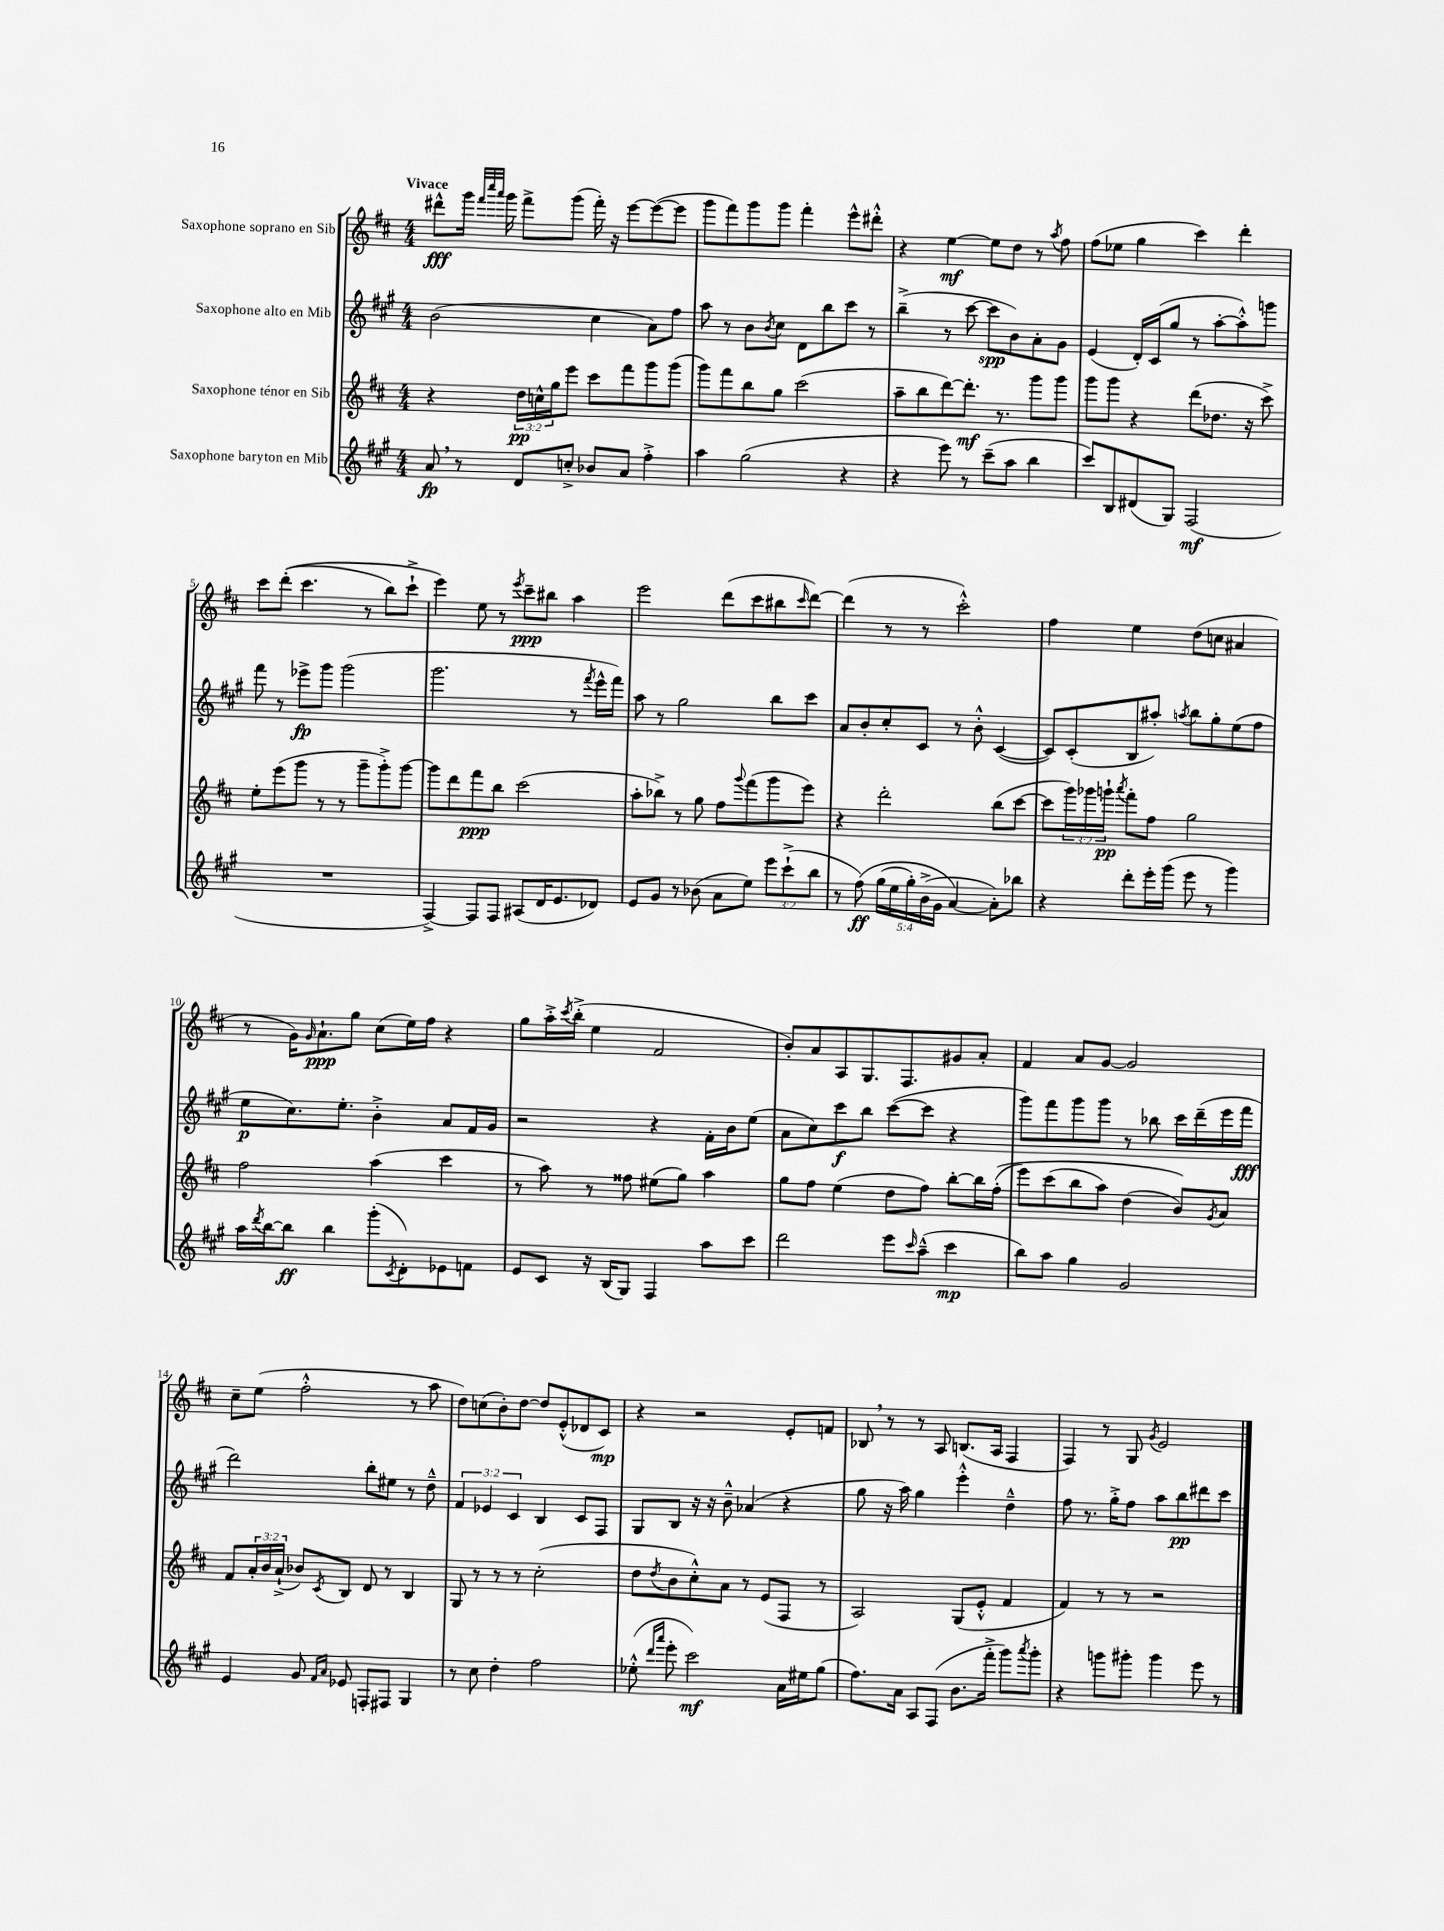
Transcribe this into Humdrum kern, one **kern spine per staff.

**kern	**kern	**kern	**kern
*staff4	*staff3	*staff2	*staff1
*clefG2	*clefG2	*clefG2	*clefG2
*k[f#c#g#]	*k[f#c#]	*k[f#c#g#]	*k[f#c#]
*M4/4	*M4/4	*M4/4	*M4/4
8a	4r	(2b	8ddd#^^
8r	.	.	16ggg
.	.	.	32qqfff#
.	.	.	32qqcccc#
.	.	.	32qqaaa
.	.	.	16ggg
8d	24dd	.	8fff#^
.	24cc^^	.	.
.	24gg	.	.
8cc'^	8eee	.	(8ggg
8b-	8ccc#	4cc#	16fff#')
.	.	.	16r
8a	8fff#	.	[8eee
4ff#'^	8ggg	8a)	(8eee_
.	(8ggg	8ff#	8eee]
=	=	=	=
4aa	8ggg)	8aa	8ggg
.	8fff#	8r	8fff#)
(2gg#	8bb	8b	8ggg
.	.	8qb	.
.	8gg	8cc#	8ggg
.	(2ccc#	8d	4fff#'
.	.	8bb	.
4r	.	8ccc#	8eee^^
.	.	8r	8ddd#'^^
=	=	=	=
4r	8aa~	(4bb~^	4r
.	8bb	.	.
8eee)	[8ddd)	8r	[4ee
8r	8.ddd']	[8ccc#	.
(8ccc#~	.	8ccc#]	8ee]
.	8.r	.	.
8aa	.	8b)	8dd
4bb	8ggg	8a'	8r
.	.	.	8qaa
.	8ggg	8g#	8ff#
=	=	=	=
8ccc#)	8ggg	(4e	(8ff#
8B	8ggg	.	8ee-
(8d#	4r	16d')	4gg
.	.	(16c#	.
8G#)	.	8gg#	.
(2F#	(8ddd	8r	4ccc#)
.	8.dd-	[8aa'	.
.	.	8aa'^^])	4ddd'
.	16r	.	.
.	8ccc#^)	8ggg	.
=	=	=	=
1r	8ee'	8fff#	8ccc#
.	(8eee	8r	&((8ddd'
.	8ggg	8eee-^	4.ccc#
.	8r	8ggg#	.
.	8r	(2ggg#	.
.	8ggg~	.	8r
.	8ggg'^)	.	8bb)
.	[8ggg	.	8ccc#`^
=	=	=	=
[4F#^)	8ggg]	2.ggg#	4eee&)
.	8ddd	.	.
8F#]	8fff#	.	8ee
8F#	8bb	.	8r
.	.	.	8qeee
(8A#	(2ccc#	.	8ccc#~
16d	.	.	8bb#
8.e	.	.	.
.	.	8r	4aa
.	.	8qfff#	.
8d-)	.	16eee^^	.
.	.	16fff#)	.
=	=	=	=
8e	8aa'	8aa	2eee
8g#	8bb-^)	8r	.
8r	8r	2gg#	.
(8b-	8gg	.	.
8a	8ff#	.	(8ddd
.	8qqggg	.	.
8ee)	(8fff#	.	8ccc#
12eee	8ggg	8bb	8bb#
(12ccc#`^	.	.	.
.	.	.	16qqccc#
.	8eee)	8ccc#	[8ddd)
12bb	.	.	.
=	=	=	=
8r	4r	8a	(4ddd]
&(8ff#)	.	8b'	.
(20gg#	2ddd'	8cc#'	8r
20ee	.	.	.
20gg#')	.	.	.
.	.	8c#	8r
(20b^	.	.	.
20g#	.	.	.
[4a&)	.	8r	2ccc#'^^)
.	.	8b'^^	.
8a'])	(8bb	([4c#	.
8bb-	[8ccc#	.	.
=	=	=	=
4r	8ccc#]	8c#])	4ff#
.	24ggg)	(8c#'	.
.	24ggg-	.	.
.	24ggg`	.	.
.	8qaaa	.	.
8ddd'	8fff#'	8B	4ee
16eee'	8ff#	8aa#')	.
(16ggg#	.	.	.
.	.	8qaa	.
8eee	2gg	8bb	(8dd
8r	.	8gg#'	8cc
4ggg#)	.	(8ee	4a#
.	.	8ff#	.
=	=	=	=
16aa	2ff#	8ee	8r
8qddd	.	.	.
[16bb	.	.	.
8bb]	.	8.cc#)	16g)
.	.	.	16qqg
.	.	.	8.a`
4bb	.	.	.
.	.	8.ee'	.
.	.	.	8gg
(8ggg#'	(4aa	4b'^	(8cc#
8qc#	.	.	.
8d')	.	.	16ee)
.	.	.	16ff#
8e-	4ccc#	8a	4r
8f	.	16f#	.
.	.	16g#	.
=	=	=	=
8e	8r	2r	8gg
8c#	8aa)	.	16aa'^
.	.	.	8qccc#
.	.	.	(16bb'^
16r	8r	.	4ee
(16B	.	.	.
8G#)	8ff##	.	.
4F#	(8ee#	4r	2f#
.	8gg)	.	.
8aa	4aa	16f#'	.
.	.	16b	.
8ccc#	.	(8ee	.
=	=	=	=
2ddd	8gg	8a	8b')
.	8ff#	8cc#)	8a
.	(4ee	8ccc#	8A
.	.	8bb	8.G
8eee	8dd	([8ccc#	.
.	.	.	8.F#
16qqccc#	.	.	.
(8aa~^^	8ff#)	8ccc#]	.
4ccc#	[8bb'	4r	8g#
.	16bb]	.	8a'
.	&((16ff#'	.	.
=	=	=	=
8bb)	8eee)	8ggg#)	4f#
8aa	(8ccc#	8fff#	.
4gg#	8bb	8ggg#	8a
.	8aa)	8ggg#	[8g
2g#	(4dd	8r	2g]
.	.	8bb-	.
.	8b)&)	16ccc#	.
.	.	(16ddd~	.
.	8qg	.	.
.	8a	16eee	.
.	.	16fff#	.
=	=	=	=
4e	8f#	2ddd)	8cc#~
.	24a'	.	(8ee
.	24b	.	.
.	(24a`^	.	.
8g#	8b-)	.	2ff#'^^
16qqf#	.	.	.
16qqa	8qc#	.	.
8e-	8B	.	.
8F'	8d	8bb'	.
8F#	8r	8ee#	.
4G#	4B	8r	8r
.	.	8dd~^^	8aa
=	=	=	=
8r	8G	6f#	8dd)
8cc#	8r	.	(8cc
.	.	6e-	.
4dd'	8r	.	8b')
.	.	6c#	.
.	8r	.	[8dd
2ff#	(2cc#'	4B	8dd]
.	.	.	(8e'^^
.	.	8c#	8d-
.	.	8F#	8c#)
=	=	=	=
(8ee-'^^	8dd	8G#	4r
16qqddd	.	.	.
16qqaaa	8qdd	.	.
8eee'	8b	8B	.
2ccc#)	8cc#'^^)	16r	2r
.	.	16r	.
.	8a	8b~^^	.
.	8r	(4a-	.
.	(8e	.	.
16a	8F#	4r	8e'
16ee#	.	.	.
(8gg#	8r	.	8f
=	=	=	=
8.ff#)	2A)	8gg#	8B-
.	.	16r	8r
16a	.	16aa)	.
8A	.	4gg#	8r
(8F#	.	.	8A
8.b	(8G	4eee'^^	(8.B
.	8e'^^	.	.
16fff#'^	.	.	16A
8ggg#)	4f#	4dd~^^	4F#
8qaaa	.	.	.
8ggg#'	.	.	.
=	=	=	=
4r	4f#)	8ff#	4F#)
.	.	8.r	.
8ggg	8r	.	8r
.	.	16gg#'^	.
8ggg#'	8r	8ff#	8G
.	.	.	8qg
4ggg#	2r	8aa	2e
.	.	8bb	.
8eee	.	8ddd#	.
8r	.	8ccc#	.
==	==	==	==
*-	*-	*-	*-
